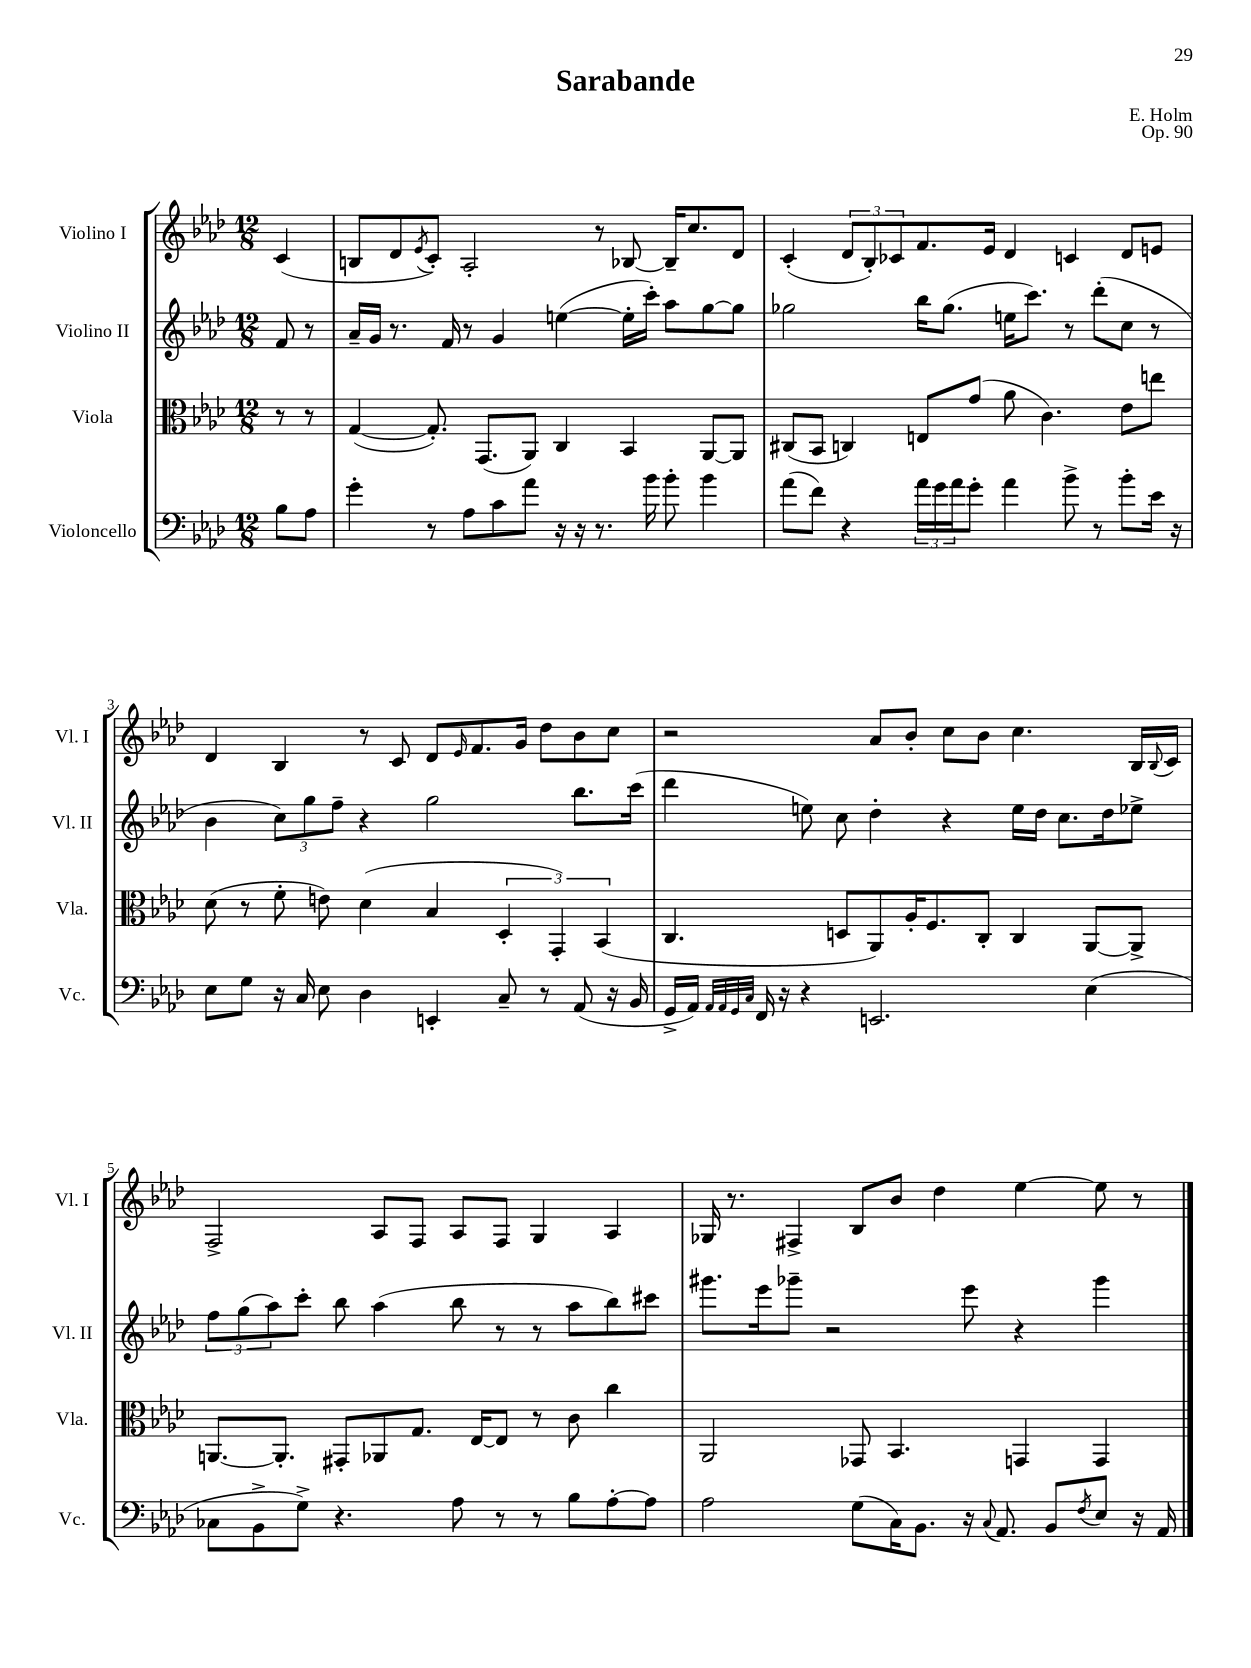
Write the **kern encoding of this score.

**kern	**kern	**kern	**kern
*part4	*part3	*part2	*part1
*staff4	*staff3	*staff2	*staff1
*I"Violoncello	*I"Viola	*I"Violino II	*I"Violino I
*I'Vc.	*I'Vla.	*I'Vl. II	*I'Vl. I
*clefF4	*clefC3	*clefG2	*clefG2
*k[b-e-a-d-]	*k[b-e-a-d-]	*k[b-e-a-d-]	*k[b-e-a-d-]
*M12/8	*M12/8	*M12/8	*M12/8
=	=	=	=
8B-\L	8r	8f/	(4c/
8A-\J	8r	8r	.
=1	=1	=1	=1
4g'\	([4G/	16a-~/LL	8Bn/L
.	.	16g/JJ	.
.	.	8.r	8d-/
.	.	.	8qe-/
8r	8.G'/])	.	8c'/J)
.	.	16f/	.
8A-\L	.	8r	2A-'/
.	(8.GG/L	.	.
8c\	.	4g/	.
8a-\J	8AA-/J)	.	.
16r	4C/	([4een\	.
16r	.	.	.
8.r	.	.	8r
.	4BB-/	16ee'\LL]	[8B-X/
16b-\	.	16ccc'\JJ)	.
8b-'\	.	8aa-\L	16B-~/KL]
.	.	.	8.cc/
4b-\	[8AA-/L	[8gg\	.
.	8AA-/J]	8gg\J]	8d-/J
=2	=2	=2	=2
(8a-\L	(8C#X/L	2gg-X\	(4c'/
8f\J)	8BB-/J	.	.
4r	4Cn/)	.	12d-/L
.	.	.	12B-'/)
.	.	.	12c-X/
24a-\LL	8En/L	16bb-\KL	8.f/
24g\	.	.	.
.	.	(8.gg-\J	.
24a-\J	.	.	.
8g'\J	(8g/J	.	.
.	.	.	16e-/Jk
4a-\	8a-\	16een\KL	4d-/
.	.	8.ccc\J)	.
.	4.c\)	.	.
8b-^\	.	8r	4cn/
8r	.	(8ddd-'\L	.
8b-'\L	8e-\L	8cc\J	8d-/L
16e-\Jk	8een\J	8r	8en/J
16r	.	.	.
!!LO:LB:g=z
=3	=3	=3	=3
8E-\L	(8d-\	4b-\	4d-/
8G\J	8r	.	.
16r	8f'\	12cc\L)	4B-/
16C/	.	.	.
.	.	12gg\	.
8E-\	8en\)	.	.
.	.	12ff~\J	.
4D-\	(4d-\	4r	8r
.	.	.	8c/
4EEn'/	4B-/	2gg\	8d-/L
.	.	.	16qqe-/
.	.	.	8.f/
8C~/	6D-'/	.	.
.	.	.	16g/Jk
8r	.	.	8dd-\L
.	6GG'/)	.	.
(8AA-/	.	8.bb-\L	8b-\
.	(6BB-/	.	.
16r	.	.	8cc\J
16BB-/	.	(16ccc\Jk	.
=4	=4	=4	=4
16GG^/LL	4.C/	4ddd-\	2r
16AA-/JJ)	.	.	.
32qqAA-/LLL	.	.	.
32qqAA-/	.	.	.
32qqGG/	.	.	.
32qqC/JJJ	.	.	.
16FF/	.	.	.
16r	.	.	.
4r	.	8een\)	.
.	8Dn/L	8cc\	.
2.EEn/	8AA-/)	4dd-'\	8a-/L
.	16A-'/K	.	8b-'/J
.	8.F/	.	.
.	.	4r	8cc\L
.	8C'/J	.	8b-\J
.	4C/	16ee\LL	4.cc\
.	.	16dd-\JJ	.
.	.	8.cc\L	.
(4E-\	[8AA-/L	.	.
.	.	16dd-\k	.
.	8AA-^/J]	8ee-X^\J	16B-/LL
.	.	.	8qqB-/
.	.	.	16c/JJ
!!LO:LB:g=z
=5	=5	=5	=5
8C-X\L	[8.AAn/L	12ff\L	2F^/
.	.	(12gg\	.
8BB-^\	.	.	.
.	.	12aa-\)	.
.	8.AA'/J]	.	.
8G^\J)	.	8ccc'\J	.
4.r	8GG#X'/L	8bb-\	.
.	8AA-X/	(4aa-\	8A-/L
.	8.G/J	.	8F/J
8A-\	.	8bb-\	8A-/L
.	[16E-/KL	.	.
8r	8E-/J]	8r	8F/J
8r	8r	8r	4G/
8B-\L	8c\	8aa-\L	.
[8A-'\	4cc\	8bb-\)	4A-/
8A-\J]	.	8ccc#X\J	.
=6	=6	=6	=6
2A-\	2AA-/	8.ggg#X\L	16G-X/
.	.	.	8.r
.	.	16eee-\k	.
.	.	8ggg-X~\J	4F#X^/
.	.	2r	.
(8G\L	8GG-X/	.	8B-/L
16C\K)	4.BB-/	.	8b-/J
8.BB-\J	.	.	.
.	.	.	4dd-\
16r	.	8eee-\	.
8qqC/	.	.	.
8.AA-/	.	.	.
.	4GGn/	4r	[4ee-\
8BB-/L	.	.	.
8qF/	.	.	.
8E-/J	4GG/	4ggg-\	8ee-\]
16r	.	.	8r
16AA-/	.	.	.
==	==	==	==
*-	*-	*-	*-
